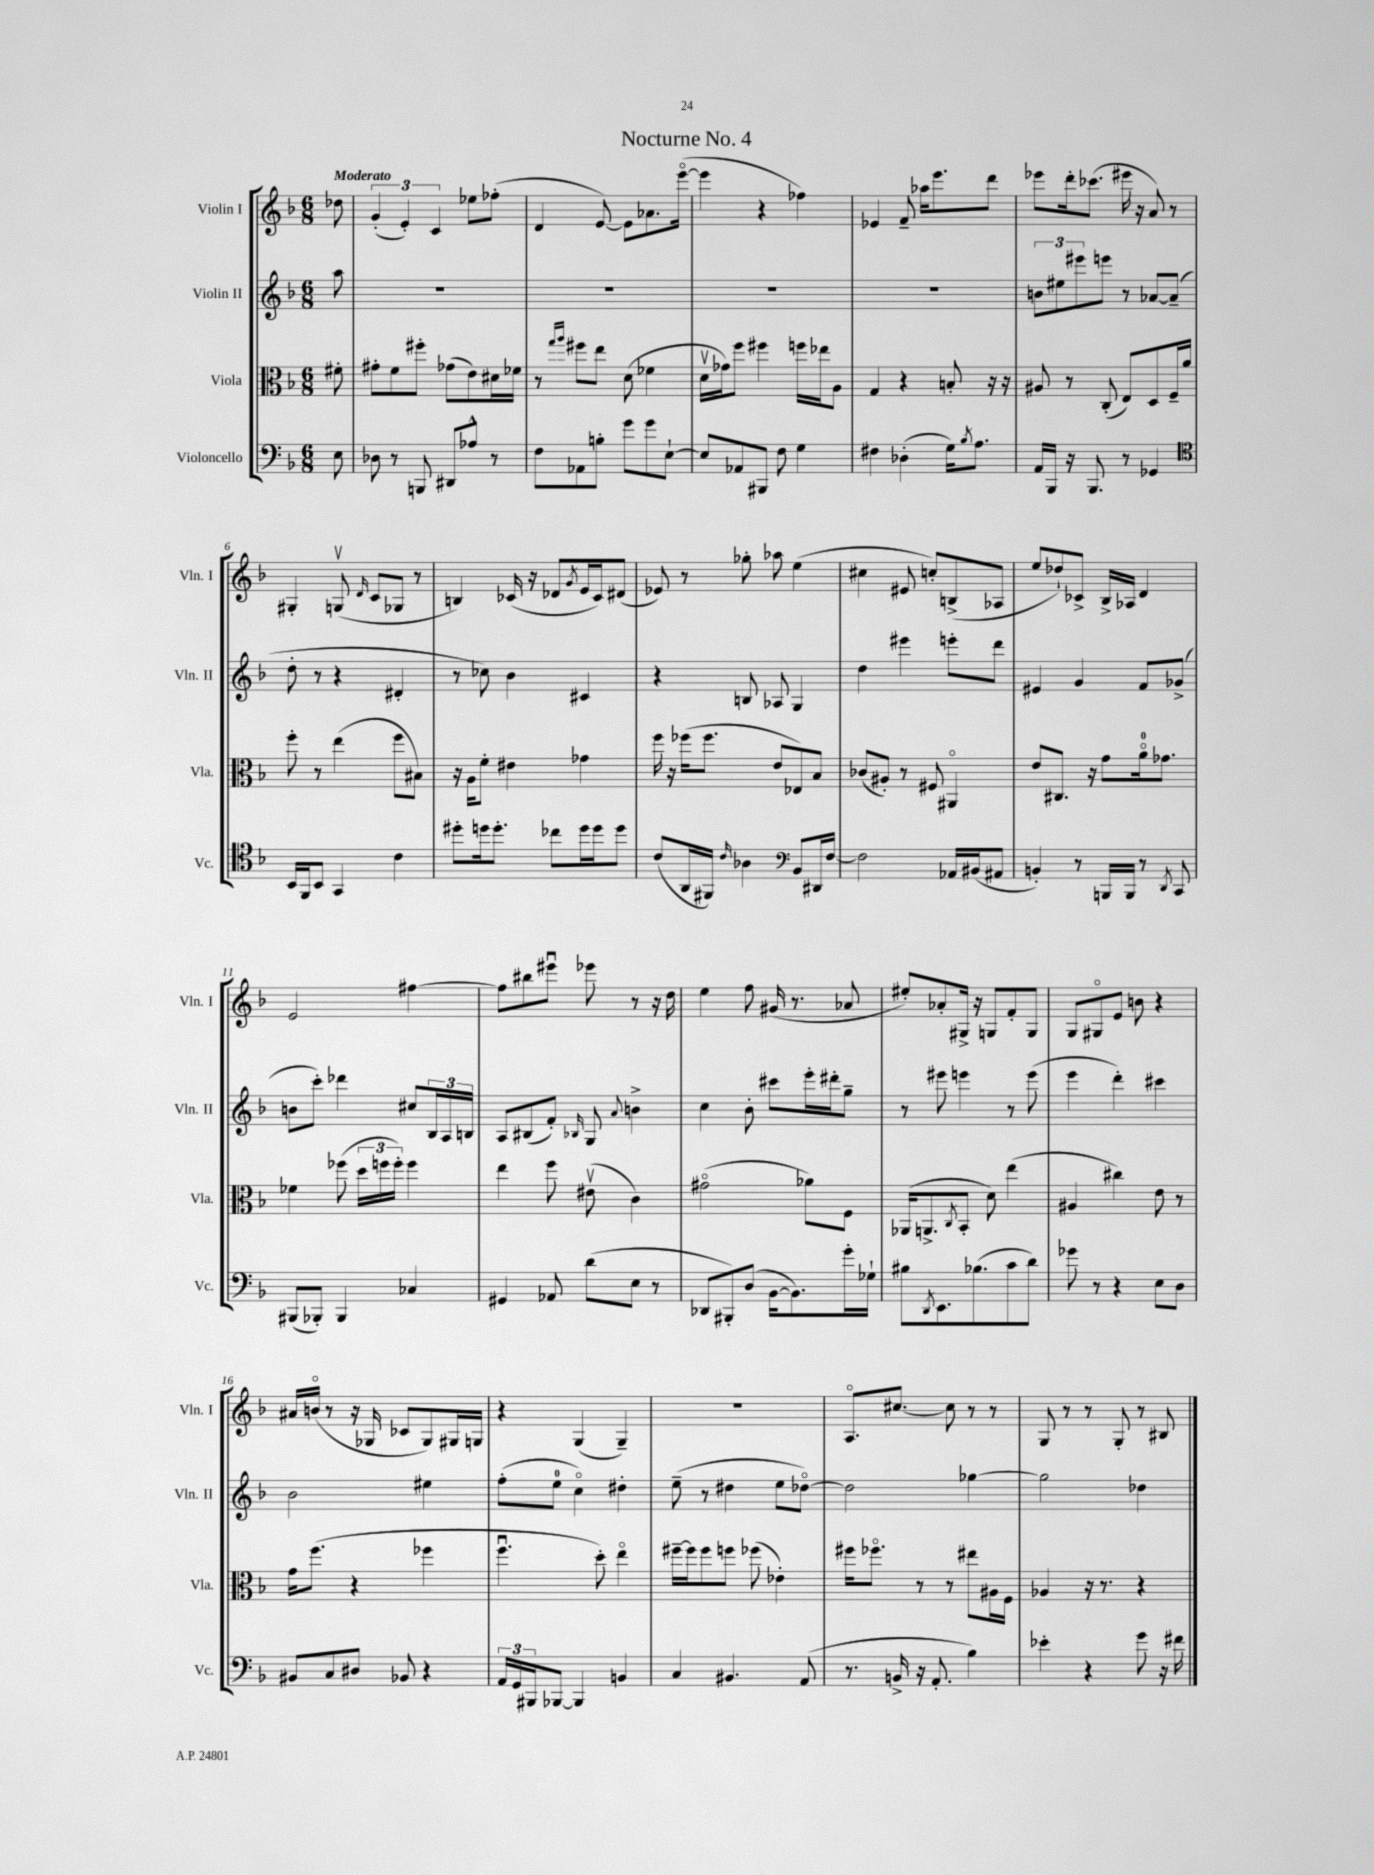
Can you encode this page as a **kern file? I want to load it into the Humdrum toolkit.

**kern	**kern	**kern	**kern
*part4	*part3	*part2	*part1
*staff4	*staff3	*staff2	*staff1
*I"Violoncello	*I"Viola	*I"Violin II	*I"Violin I
*I'Vc.	*I'Vla.	*I'Vln. II	*I'Vln. I
*clefF4	*clefC3	*clefG2	*clefG2
*k[b-]	*k[b-]	*k[b-]	*k[b-]
*M6/8	*M6/8	*M6/8	*M6/8
=	=	=	=
!	!	!	!LO:TX:a:B:t=Moderato
8E\	8f#X'\	8aa\	8dd-X\
=1	=1	=1	=1
8D-X\	8g#X'\L	2.r	(6g'/
8r	8f\	.	.
.	.	.	6e'/)
8BBBn/	8ff#X'\J	.	.
.	.	.	6c/
8DD#X/L	(8g-X\L	.	.
8A-X^^/J	8e\)	.	8ee-X\L
8r	16d#X\L	.	(8ff-X'\J
.	16f-X\JJ	.	.
=2	=2	=2	=2
8F\L	8r	2.r	4d/
.	16qqgg/LL	.	.
.	16qqaa/JJ	.	.
8AA-X\	8ff#X\L	.	.
8Bn'\J	8ee\J	.	[8e/)
8g\L	(8d\	.	8e\L]
8g\	4f-X\	.	8.a-X\
[8E`\J	.	.	.
.	.	.	([16eee\Jk
=3	=3	=3	=3
8E/L]	16dv\LL	2.r	4eee\]
.	16g-X\J)	.	.
8AA-X/	8ff\J	.	.
8BBB#X/J	4ff#X\	.	4r
8F\	.	.	.
4G\	16ffn\LL	.	4ff-X\)
.	16ee-X\J	.	.
.	8A\J	.	.
=4	=4	=4	=4
4F#X\	4G/	2.r	4e-X/
(4D-X'\	4r	.	8f~/
.	.	.	16aa-X\KL
.	.	.	8.eee\
16G\KL)	8Bn'/	.	.
8qB-/	.	.	.
8.A\J	.	.	.
.	16r	.	8ddd\J
.	16r	.	.
=5	=5	=5	=5
16AA/LL	8A#X/	12bn\L	8eee-X\L
16BBB-/JJ	.	.	.
.	.	12ee#X\	.
16r	8r	.	16ddd'\k
.	.	12eee#X\	.
8.BBB-/	.	.	(8.ccc-X\J
.	(8C'/	8eeen\J	.
8r	8E/L)	8r	16eee#X\
.	.	.	16r
4GG-X/	8D/	[8a-X/L	8a/)
.	16F~/L	(8a-~/J]	8r
.	16a/JJ	.	.
!!LO:LB:g=z
=6	=6	=6	=6
*clefC4	*	*	*
16BB-/LL	8ff'\	8dd'\	4G#X'/
16FF/J	.	.	.
8BB-/J	8r	8r	.
4GG/	(4ee\	4r	(8Gnv/
.	.	.	16qqd/
.	.	.	8c/L
4c\	8ff\L	4d#X'/	8G-X/J
.	8B#X\J)	.	8r
=7	=7	=7	=7
8dd#X'\L	16r	8r	4Bn/)
.	16A\KL	.	.
16ddn\k	8f'\J	8cc-X\)	.
8.dd'\J	.	.	.
.	4e#X\	4b-\	(16c-X/
.	.	.	16r
8cc-X\L	.	.	8d-X/L
.	.	.	8qg/
16dd\L	4g-X\	4c#X/	16e/L
16dd\J	.	.	16c-/J)
8dd\J	.	.	(8d#X/J
=8	=8	=8	=8
(8c/L	16ff\	4r	8e-X/)
.	16r	.	.
16AA/L	(16ff-X\KL	.	8r
16FF#X/JJ)	8.ff-\J	.	.
16qqc/	.	.	.
4A-X\	.	8Bn/	8gg-X'\
.	8e/L	8A-X/	8aa-X\
*clefF4	*	*	*
8BB-/L	8E-X/)	4G/	(4ee\
16DD#X/L	8B-/J	.	.
[16F/JJ	.	.	.
=9	=9	=9	=9
2F\]	(8c-X/L	4dd\	4cc#X\
.	8A#X'/J)	.	.
.	8r	4eee#X\	8e#X/
.	8F#X/	.	8ccn'/L)
16AA-X/LL	4AA#X/	8eeen'\L	(8Bn^/
(16BB#X/J	.	.	.
8AA#X/J	.	8ddd\J	8A-X/J
=10	=10	=10	=10
4BBn'/)	8e/L	4e#X/	8ee/L
.	8.C#X/J	.	8dd-X`/)
8r	.	4g/	8c-X^/J
.	16r	.	.
16BBBn/LL	8g\L	.	16B-^/LL
16BBB/JJ	.	.	16A-X/JJ
8r	16a\k	8f/L	4d/
.	8.g-X\J	.	.
8qDD/	.	.	.
8CC/	.	(8g-X^/J	.
!!LO:LB:g=z
=11	=11	=11	=11
(8BBB#X/L	4f-X\	8bn\L	2e/
8BBB-X'/J)	.	8ccc'\J)	.
4BBB-/	(8ff-X\	4ddd-X\	.
.	24dd\LL	.	.
.	24ffn\	.	.
.	24ff'\JJ)	.	.
4C-X/	4ff\	8cc#X/L	[4ff#X\
.	.	24B-/L	.
.	.	24A/	.
.	.	24Bn/JJ	.
=12	=12	=12	=12
4GG#X/	4ee\	8A/L	8ff#\L]
.	.	(8B#X/	8bb#X\
8AA-X/	8ff\	8f'/J)	8eee#Xu\J
.	.	16qqB-X/	.
(8d\L	(8e#Xv\	8G/	8eee-X\
.	.	8qqa/	.
8E\J	4c\)	4bn^\	8r
8r	.	.	16r
.	.	.	16dd\
=13	=13	=13	=13
8DD-X/L	(2g#X\	4cc\	4ee\
8BBB#X'/)	.	.	.
(8D/J	.	8b-'\	8ff\
[16BB-\KL	.	8ccc#X\L	(16g#X/
8.BB-\])	.	.	8.r
.	8a-X\L)	16eee'\L	.
.	.	16ddd#X'\J	.
16g'\L	8F\J	8gg~\J	8a-X/
16G-X`\JJ	.	.	.
=14	=14	=14	=14
8B#X\L	(16AA-X/KL	8r	8ee#X'/L)
.	8.AAn^/	.	.
8qDD/	.	.	.
8.EE\	.	8eee#X\	8a-X'/
.	8qC/	.	.
.	8BB-'/J	4eeen\	16G#X^/Jk
(8.B-X\	.	.	16r
.	8d\)	.	8Gn/L
8c\	(4ee\	8r	8f'/
8d\J)	.	(8eee\	8G/J
=15	=15	=15	=15
8g-X\	4A#X/	4eee\	8G/L
8r	.	.	8G#X/
4r	4cc#X\)	4ddd'\)	8e/J
.	.	.	8bn\
8E\L	8e\	4ccc#X\	4r
8D\J	8r	.	.
!!LO:LB:g=z
=16	=16	=16	=16
8BB#X/L	16g\KL	2b-\	16a#X/LL
.	(8.ff\J	.	(16bn/JJ
8C/	.	.	8r
8D#X/J	4r	.	16r
.	.	.	16G-X/
8BB-X/	.	.	8c-X/L
4r	4ff-X\	4ee#X\	8G-/)
.	.	.	16G#X/L
.	.	.	16Gn/JJ
=17	=17	=17	=17
24AA/LL	4.ffu\	(8ff'\L	4r
24GG/	.	.	.
24BBB#X/J	.	.	.
[8BBB-X/J	.	8ee\J	.
4BBB-/]	.	4cc\)	(4G/
.	8dd'\)	.	.
4BBn/	4ee\	4dd#X'\	4G~/)
=18	=18	=18	=18
4C/	[16ff#X~\LL	(8ee~\	2.r
.	16ff#\J]	.	.
.	8ff#\	8r	.
4.BB#X/	8ffn\J	4dd#X\	.
.	(8ff-X\	.	.
.	4e-X'\)	8ee\L	.
(8AA/	.	[8dd-X\J)	.
=19	=19	=19	=19
8.r	16ff#X\KL	2dd-\]	8.A/L
.	8.ff-X\J	.	.
16BBn^/	.	.	[8.cc#X/J
16r	8r	.	.
8.AA'/	.	.	.
.	8r	.	8cc#\]
4B-\)	8ee#X\L	[4gg-X\	8r
.	16A#X\L	.	8r
.	16F\JJ	.	.
=20	=20	=20	=20
4e-X'\	4A-X/	2gg-\]	8G/
.	.	.	8r
4r	16r	.	8r
.	8.r	.	.
.	.	.	8G'/
8g\	4r	4dd-X\	8r
16r	.	.	8B#X/
16f#X\	.	.	.
==	==	==	==
*-	*-	*-	*-
